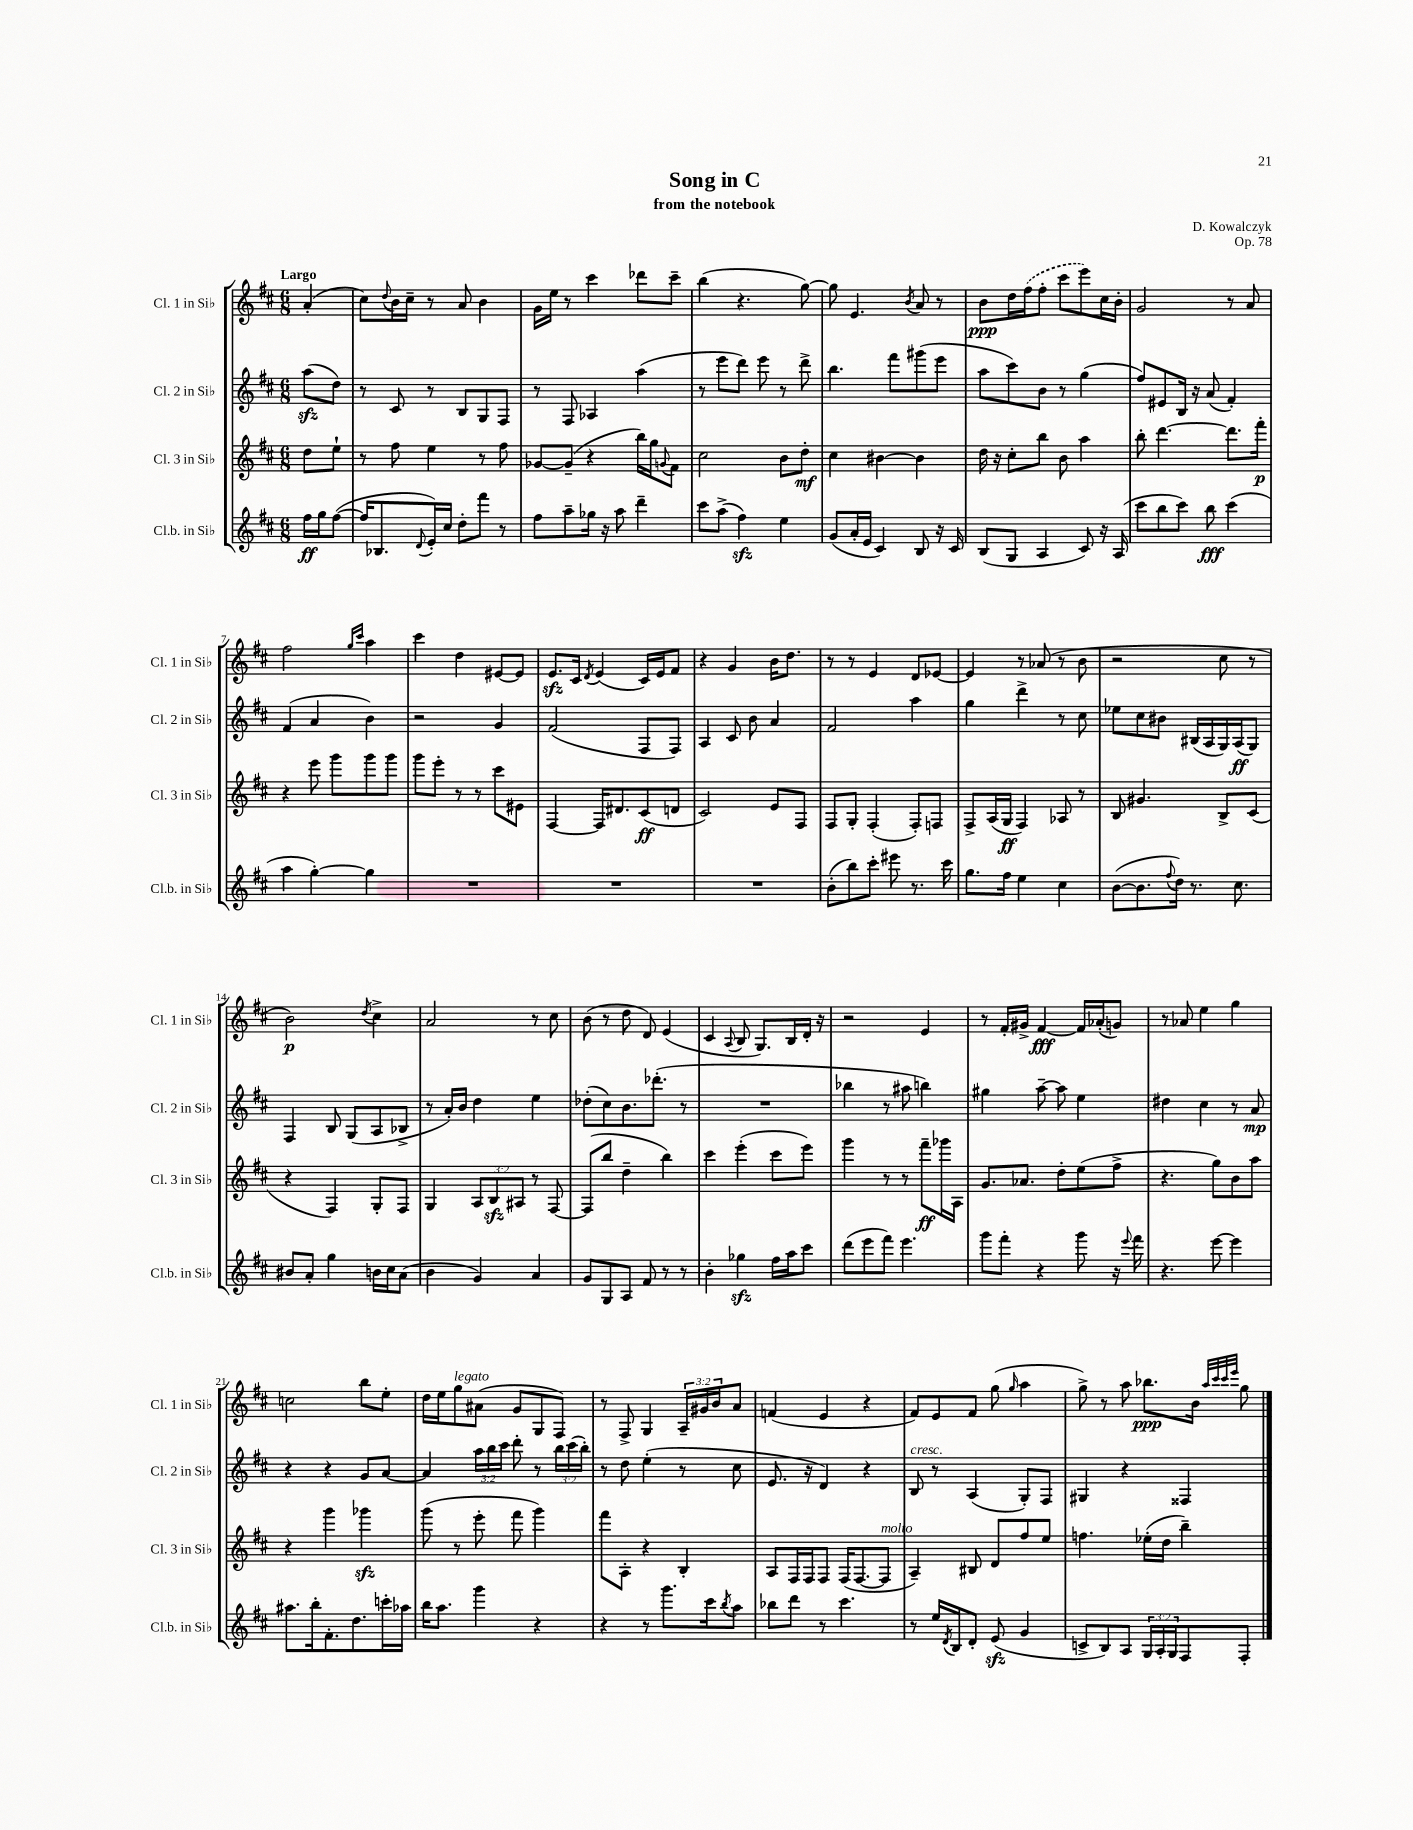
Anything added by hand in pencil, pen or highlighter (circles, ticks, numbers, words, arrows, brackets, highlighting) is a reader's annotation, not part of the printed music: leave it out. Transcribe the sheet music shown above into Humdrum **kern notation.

**kern	**kern	**kern	**kern
*staff4	*staff3	*staff2	*staff1
*clefG2	*clefG2	*clefG2	*clefG2
*k[f#c#]	*k[f#c#]	*k[f#c#]	*k[f#c#]
*M6/8	*M6/8	*M6/8	*M6/8
16ff#	8dd	(8aa	(4a'
16gg	.	.	.
([8ff#	8ee`	8dd)	.
=	=	=	=
16ff#]	8r	8r	8cc#)
8.B-	.	.	.
.	.	.	8qqdd
.	8ff#	8c#	16b
.	.	.	16cc#~
8qqd	.	.	.
16e')	4ee	8r	8r
16cc#	.	.	.
8dd'	.	8B	8a
8fff#	8r	8G	4b
8r	8ff#	8F#	.
=	=	=	=
8ff#	[8g-	8r	16g
.	.	.	16ee
8aa~	(8g-~]	8F#	8r
16gg-	4r	4A-	4ccc#
16r	.	.	.
8aa	.	.	.
4ddd~	16bb)	(4aa	8ddd-
.	16gg	.	.
.	8qqg	.	.
.	8f#	.	8ccc#~
=	=	=	=
8ccc#	2cc#	8r	(4bb
(8aa^	.	8eee	.
4ff#)	.	8ddd)	4.r
.	.	8eee	.
4ee	8b	8r	.
.	8dd'	8ddd^	[8gg)
=	=	=	=
(8g	4cc#	4.bb	8gg]
16a'	.	.	4.e
16e	.	.	.
4c#)	[4b#	.	.
.	.	8fff#	.
.	.	.	8qb
8B	4b#]	(8ggg#	8a
16r	.	8eee	8r
16c#	.	.	.
=	=	=	=
(8B	16dd	8aa	8b
.	16r	.	.
8G	8cc#'	8ccc#)	16dd
.	.	.	(16ff#
4A	8bb	8b	8ff#'
.	8b	8r	8ccc#
8c#)	4aa	(4gg	8eee)
16r	.	.	16cc#
(16A	.	.	16b'
=	=	=	=
8ccc#	8bb'	8ff#)	2g
8bb	[4.ddd	8e#	.
8ccc#)	.	16B	.
.	.	16r	.
8bb	.	(8a	.
(4ccc#	8.ddd]	4f#')	8r
.	.	.	8a
.	16fff#'	.	.
=	=	=	=
4aa	4r	(4f#	2ff#
[4gg')	8eee	4a	.
.	8ggg	.	.
.	.	.	16qqgg
.	.	.	16qqccc#
4gg]	8ggg	4b)	4aa
.	8ggg	.	.
=	=	=	=
2.r	8ggg	2r	4ccc#
.	8eee'	.	.
.	8r	.	4dd
.	8r	.	.
.	8ccc#	4g	[8e#
.	8e#	.	8e#]
=	=	=	=
2.r	[4F#	(2f#	8.e
.	.	.	16c#
.	.	.	8qd
.	16F#]	.	(4e
.	8.d#	.	.
.	(8c#	8F#	16c#)
.	.	.	16e
.	8d	8F#)	8f#
=	=	=	=
2.r	2c#)	4A	4r
.	.	8c#	4g
.	.	8b	.
.	8e	4a	16b
.	.	.	8.dd
.	8F#	.	.
=	=	=	=
(8b'	8F#	2f#	8r
8bb)	8G'	.	8r
8ccc#'	(4F#'	.	4e
8eee#	.	.	.
8.r	8F#')	4aa	8d
.	8F	.	[8e-
16ccc#	.	.	.
=	=	=	=
8.gg	8F#^	4gg	4e-]
.	(16A	.	.
16ff#	16G	.	.
4ee	4F#)	4ddd^	8r
.	.	.	(8a-
4cc#	8A-	8r	8r
.	8r	8cc#	8b
=	=	=	=
([8b	8B	8ee-	2r
8.b]	4.g#	8cc#	.
.	.	8b#	.
8qqff#	.	.	.
16dd)	.	.	.
8.r	.	(16B#	.
.	.	16A	.
.	8B^	16G)	8cc#
8.cc#	.	(16A	.
.	(8c#	8G)	8r
=	=	=	=
8b#	4r	4F#	2b)
8a'	.	.	.
4gg	4F#)	8B	.
.	.	(8G	.
.	.	.	8qdd
16b	8G'	8A	4cc#^
16cc#	.	.	.
(8a	8F#	8B-^	.
=	=	=	=
4b	4G	8r	2a
.	.	16a')	.
.	.	16b	.
4g)	12A	4dd	.
.	12B	.	.
.	12A#	.	.
4a	8r	4ee	8r
.	[8F#	.	8cc#
=	=	=	=
8g	(8F#]	(8dd-'	(8b
8G	8bb	8cc#)	8r
8A	4dd~	8.b	8dd
8f#	.	.	8d)
.	.	(8.ddd-'	.
8r	4bb)	.	(4e
8r	.	8r	.
=	=	=	=
4b'	4ccc#	2.r	4c#
.	.	.	8qqA
4gg-	(4eee'	.	8B
.	.	.	8.G)
16ff#	8ccc#	.	.
16aa	.	.	16B
8ccc#	8eee)	.	16d'
.	.	.	16r
=	=	=	=
(8ddd	4ggg	4bb-	2r
8eee	.	.	.
8fff#)	8r	8r	.
4.eee	8r	8aa#	.
.	8fff#~	4bb)	4e
.	16ggg-	.	.
.	16A	.	.
=	=	=	=
8ggg	8.g	4gg#	8r
8fff#'	.	.	16f#'
.	8.a-	.	16g#^
4r	.	[8aa~	[4f#
.	8dd'	8aa]	.
8ggg	(8ee	4ee	16f#]
.	.	.	(16a-'
16r	8ff#^	.	8g)
8qqeee	.	.	.
16fff#	.	.	.
=	=	=	=
4.r	4.r	4dd#	8r
.	.	.	8a-
.	.	4cc#	4ee
[8eee	8gg)	.	.
4eee]	8b	8r	4gg
.	8aa	8a	.
=	=	=	=
8.aa#	4r	4r	2cc
16bb'	.	.	.
8.f#'	4ggg	4r	.
8.dd	.	.	.
.	4ggg-	8g	8bb
16ccc'	.	[8a	8ee'
16aa-	.	.	.
=	=	=	=
16bb	(8ggg	4a]	16dd
8.aa	.	.	16ee
.	8r	.	8gg
4ggg	8eee'	24aa	(8a#
.	.	24bb	.
.	.	24ccc#	.
.	8fff#	8ddd'	8g
4r	4ggg)	8r	8G
.	.	24bb	8F#)
.	.	(24ccc#	.
.	.	24bb')	.
=	=	=	=
4r	8fff#	8r	8r
.	8A'	8dd	8F#^
8r	4r	(4ee'	4G
8.ggg	.	.	.
.	4B'	8r	24A~
.	.	.	24g#
16ccc#	.	.	.
.	.	.	24b
8qbb	.	.	.
8aa	.	8cc#	8a
=	=	=	=
8bb-	8A	8.e	(4f
8ddd	16F#	.	.
.	16F#	16r	.
8r	8F#	4d)	4e
4.ccc#	(16F#	.	.
.	[8.F#	.	.
.	.	4r	4r
.	8F#]	.	.
=	=	=	=
8r	4A~)	8B	8f#)
16ee	.	8r	8e
8qd	.	.	.
16B	.	.	.
8d'	8B#	(4A	8f#
(8e	8d	.	(8gg
.	.	.	16qqgg
4g	8ff#	8G')	4aa
.	8ee	8F#	.
=	=	=	=
8c^	4.ff	4G#	8gg^)
8B)	.	.	8r
8A	.	4r	8aa
24G	(16ee-'	.	8.bb-
24A'	.	.	.
.	16dd	.	.
24G	.	.	.
8F#	4bb~)	4F##	.
.	.	.	16b
.	.	.	32qqaa
.	.	.	32qqccc#
.	.	.	32qqccc#
.	.	.	32qqeee
8F#'	.	.	8gg
==	==	==	==
*-	*-	*-	*-
